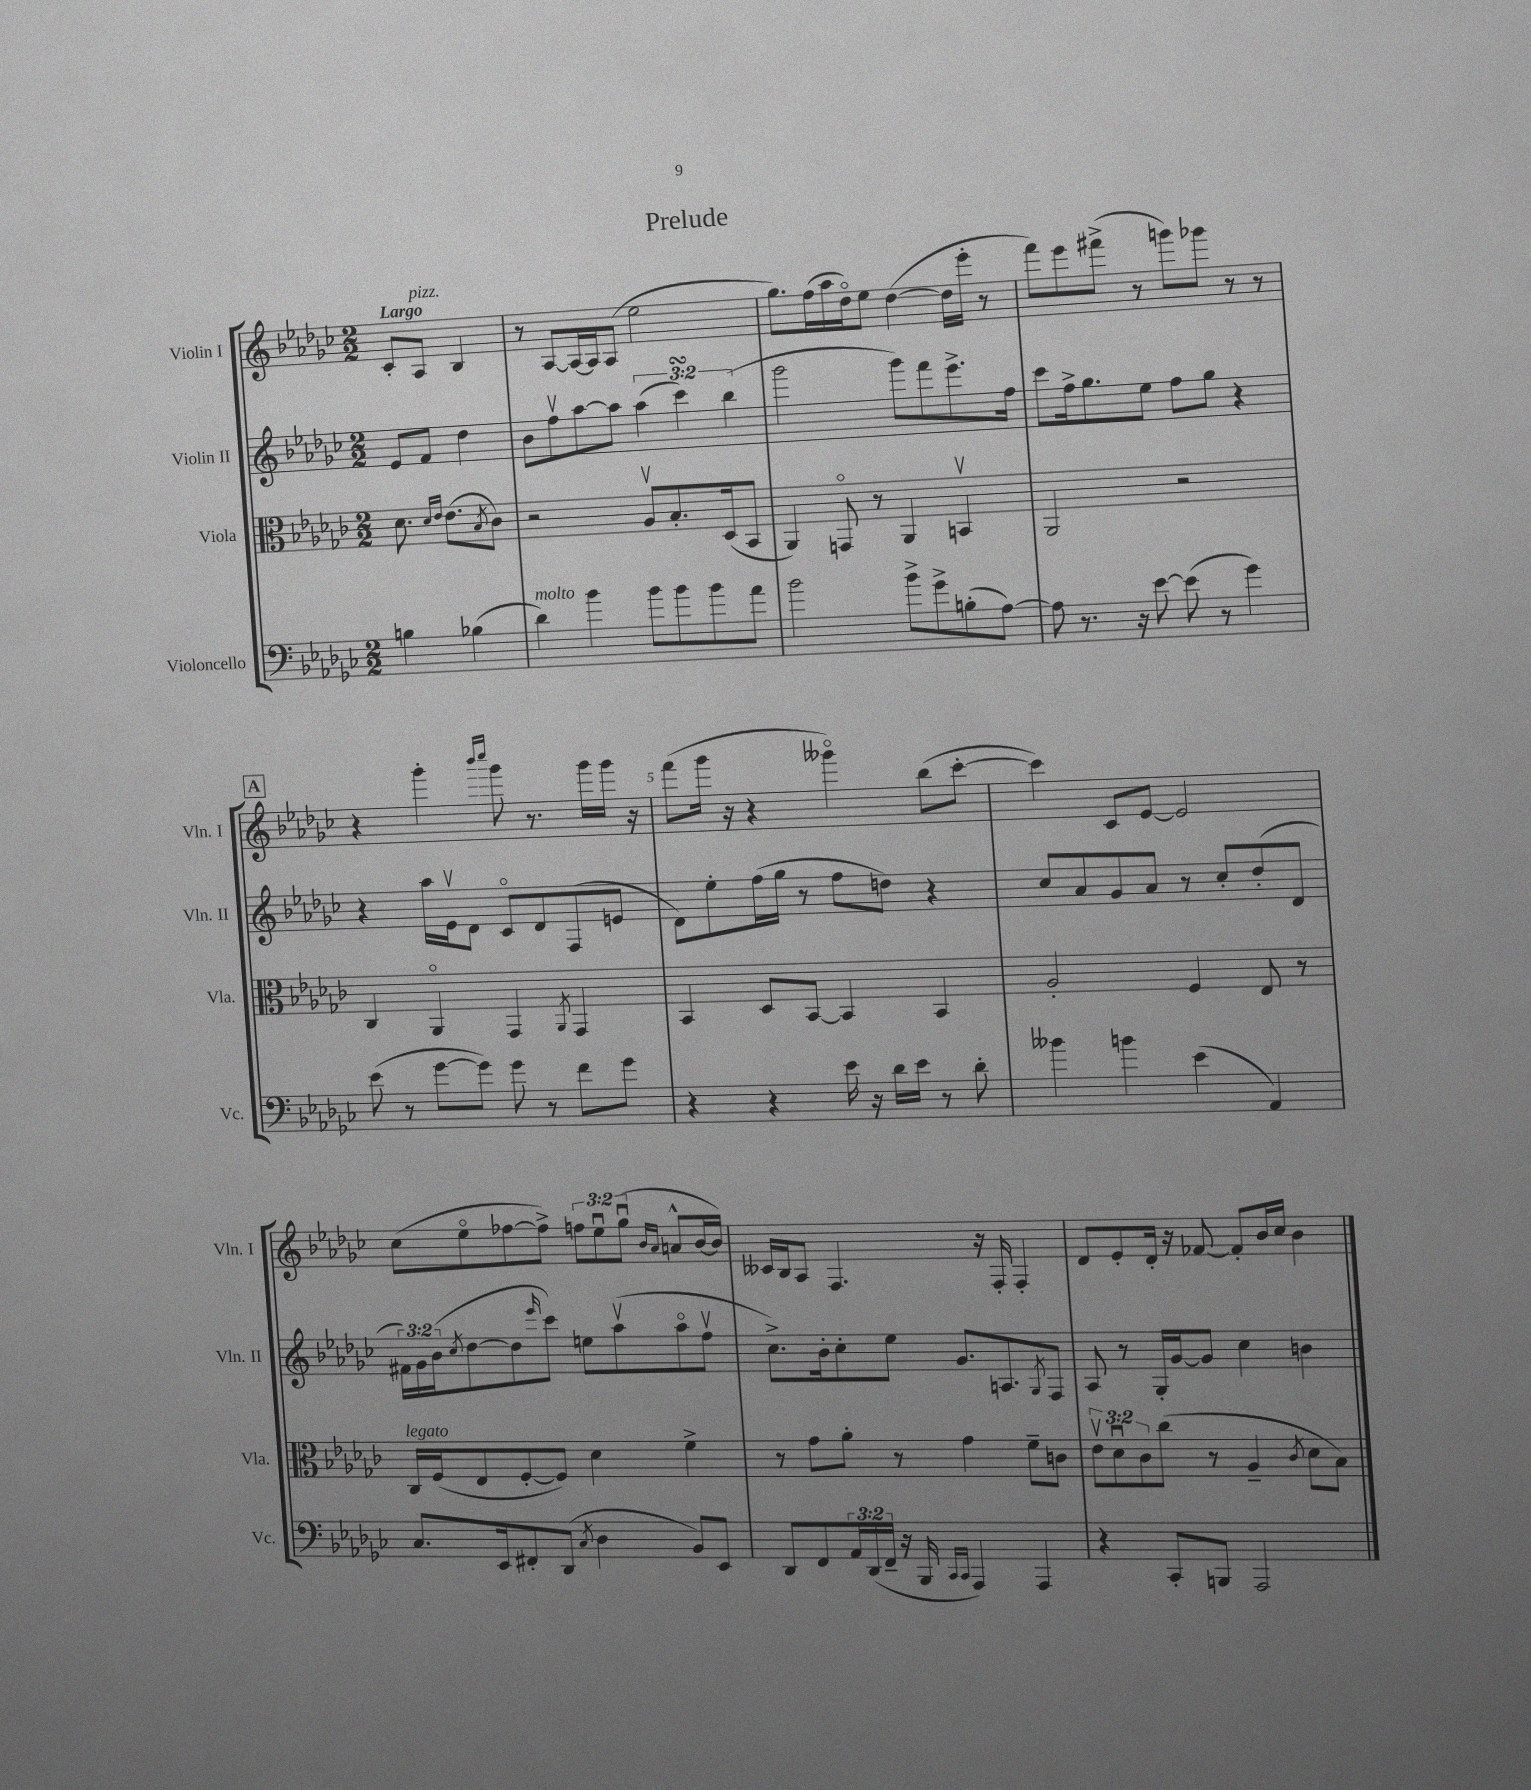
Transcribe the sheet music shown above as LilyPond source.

\header { title = "Prelude" }
<<
\new StaffGroup <<
\new Staff = "s0" \with { instrumentName = "Violin I" shortInstrumentName = "Vln. I" } {
    \clef treble \key ges \major \numericTimeSignature \time 2/2 \override Staff.TupletNumber.text = #tuplet-number::calc-fraction-text \partial 2 \tempo "Largo"
    ces'8-. aes8^\markup { \italic "pizz." } bes4 |
    r8 aes8~ aes16~ aes16 aes8( ees''2 |
    ges''8.) f''16( aes''16 des''16\flageolet) ees''8 des''4~( des''16 ees'''16-. r8 |
    f'''8) ees'''8 fis'''8->( r8 g'''8) ges'''8 r8 r8 |
    \mark \markup { \box "A" } r4 ges'''4-. \grace { bes'''16 ces''''16 } ges'''8 r8. ges'''16 ges'''16 r16 |
    f'''8( ges'''16 r16 r4 geses'''4\flageolet) bes''8( ces'''8~-. |
    ces'''4) ces'8 ees'8~ ees'2 |
    ces''8( ees''8\flageolet fes''8~ fes''8->) \tuplet 3/2 { f''8 ees''8\downbow ges''8\downbow( } \grace { bes'16 aes'16 } a'8-^ bes'16~ bes'16) |
    ceses'16 bes16 aes8 f4. r16 f16-. f4-. |
    des'8 ees'8-. des'16-. r16 fes'8~ fes'8-. bes'16 ces''16 bes'4 \bar "|." |
}
\new Staff = "s1" \with { instrumentName = "Violin II" shortInstrumentName = "Vln. II" } {
    \clef treble \key ges \major \numericTimeSignature \time 2/2 \override Staff.TupletNumber.text = #tuplet-number::calc-fraction-text \partial 2
    ees'8 f'8 des''4 |
    bes'8 f''8\upbow aes''8~ aes''8 \tuplet 3/2 { aes''4( ces'''4\turn) bes''4( } |
    ges'''2 ges'''8) f'''8 ees'''8.-> f''16 |
    ces'''8 f''16-> ges''8. ees''8 f''8 ges''8 r4 |
    \mark \markup { \box "A" } r4 aes''16 ees'16\upbow des'8 ces'8\flageolet des'8 f8( e'8 |
    des'8) ees''8-. f''16( ges''16 r8 f''8 d''8) r4 |
    ces''8 aes'8 ges'8 aes'8 r8 ces''8-. des''8-.( des'8 |
    \tuplet 3/2 { fis'16) ges'16 bes'16( } \acciaccatura { ces''8 } des''8~ des''8 \grace { ees'''16 } ces'''8) e''8 aes''8\upbow( aes''8\flageolet f''8\upbow |
    ces''8.->) bes'16-. ces''8-. ees''8 ges'8. a8. \acciaccatura { ges8 } f8 |
    aes8 r8 ges16-. ges'16~ ges'8 ces''4 b'4 \bar "|." |
}
\new Staff = "s2" \with { instrumentName = "Viola" shortInstrumentName = "Vla." } {
    \clef alto \key ges \major \numericTimeSignature \time 2/2 \override Staff.TupletNumber.text = #tuplet-number::calc-fraction-text \partial 2
    des'8. \grace { des'16 ees'16 } ees'8.( \acciaccatura { bes8 } ces'8) |
    r2 aes8\upbow bes8.-. des16( bes,8 |
    aes,4) g,8\flageolet r8 aes,4 b,4\upbow |
    aes,2 r2 |
    \mark \markup { \box "A" } ces4 aes,4\flageolet ges,4 \acciaccatura { aes,8 } ges,4 |
    bes,4 des8 bes,8~ bes,4 bes,4 |
    aes2-. f4 ees8 r8 |
    ces16^\markup { \italic "legato" } f16( ees8 f8~-. f8) des'4 f'4-> |
    r8 ges'8 aes'8-. r8 ges'4 f'8-- c'8 |
    \tuplet 3/2 { ees'8\upbow des'8\downbow ces'8 } ces''8( r8 aes4-- \acciaccatura { ces'8 } des'8 bes8) \bar "|." |
}
\new Staff = "s3" \with { instrumentName = "Violoncello" shortInstrumentName = "Vc." } {
    \clef bass \key ges \major \numericTimeSignature \time 2/2 \override Staff.TupletNumber.text = #tuplet-number::calc-fraction-text \partial 2
    b4 bes4( |
    des'4^\markup { \italic "molto" }) bes'4 bes'8 bes'8 bes'8 aes'8 |
    bes'2 bes'8-> ges'8-> b8-.( aes8~) |
    aes8 r8. r16 ees'8~ ees'8( r8 ges'4) |
    \mark \markup { \box "A" } ees'8( r8 ges'8~ ges'8) ges'8 r8 f'8 ges'8 |
    r4 r4 ees'16 r16 des'16 ees'16 r8 des'8-. |
    beses'4 b'4 ees'4( aes,4) |
    ces8. ees,16 fis,8-. des,8( \acciaccatura { ces8 } des4 bes,8) ees,8 |
    des,8 f,8 \tuplet 3/2 { aes,16 des,16( f,16-- } r16 bes,,16 \grace { ces,16 ces,16 } aes,,4) aes,,4 |
    r4 ces,8-. b,,8 aes,,2 \bar "|." |
}
>>
>>
\layout { \context { \Score \override BarNumber.break-visibility = ##(#f #t #t) barNumberVisibility = #(every-nth-bar-number-visible 5) } }
